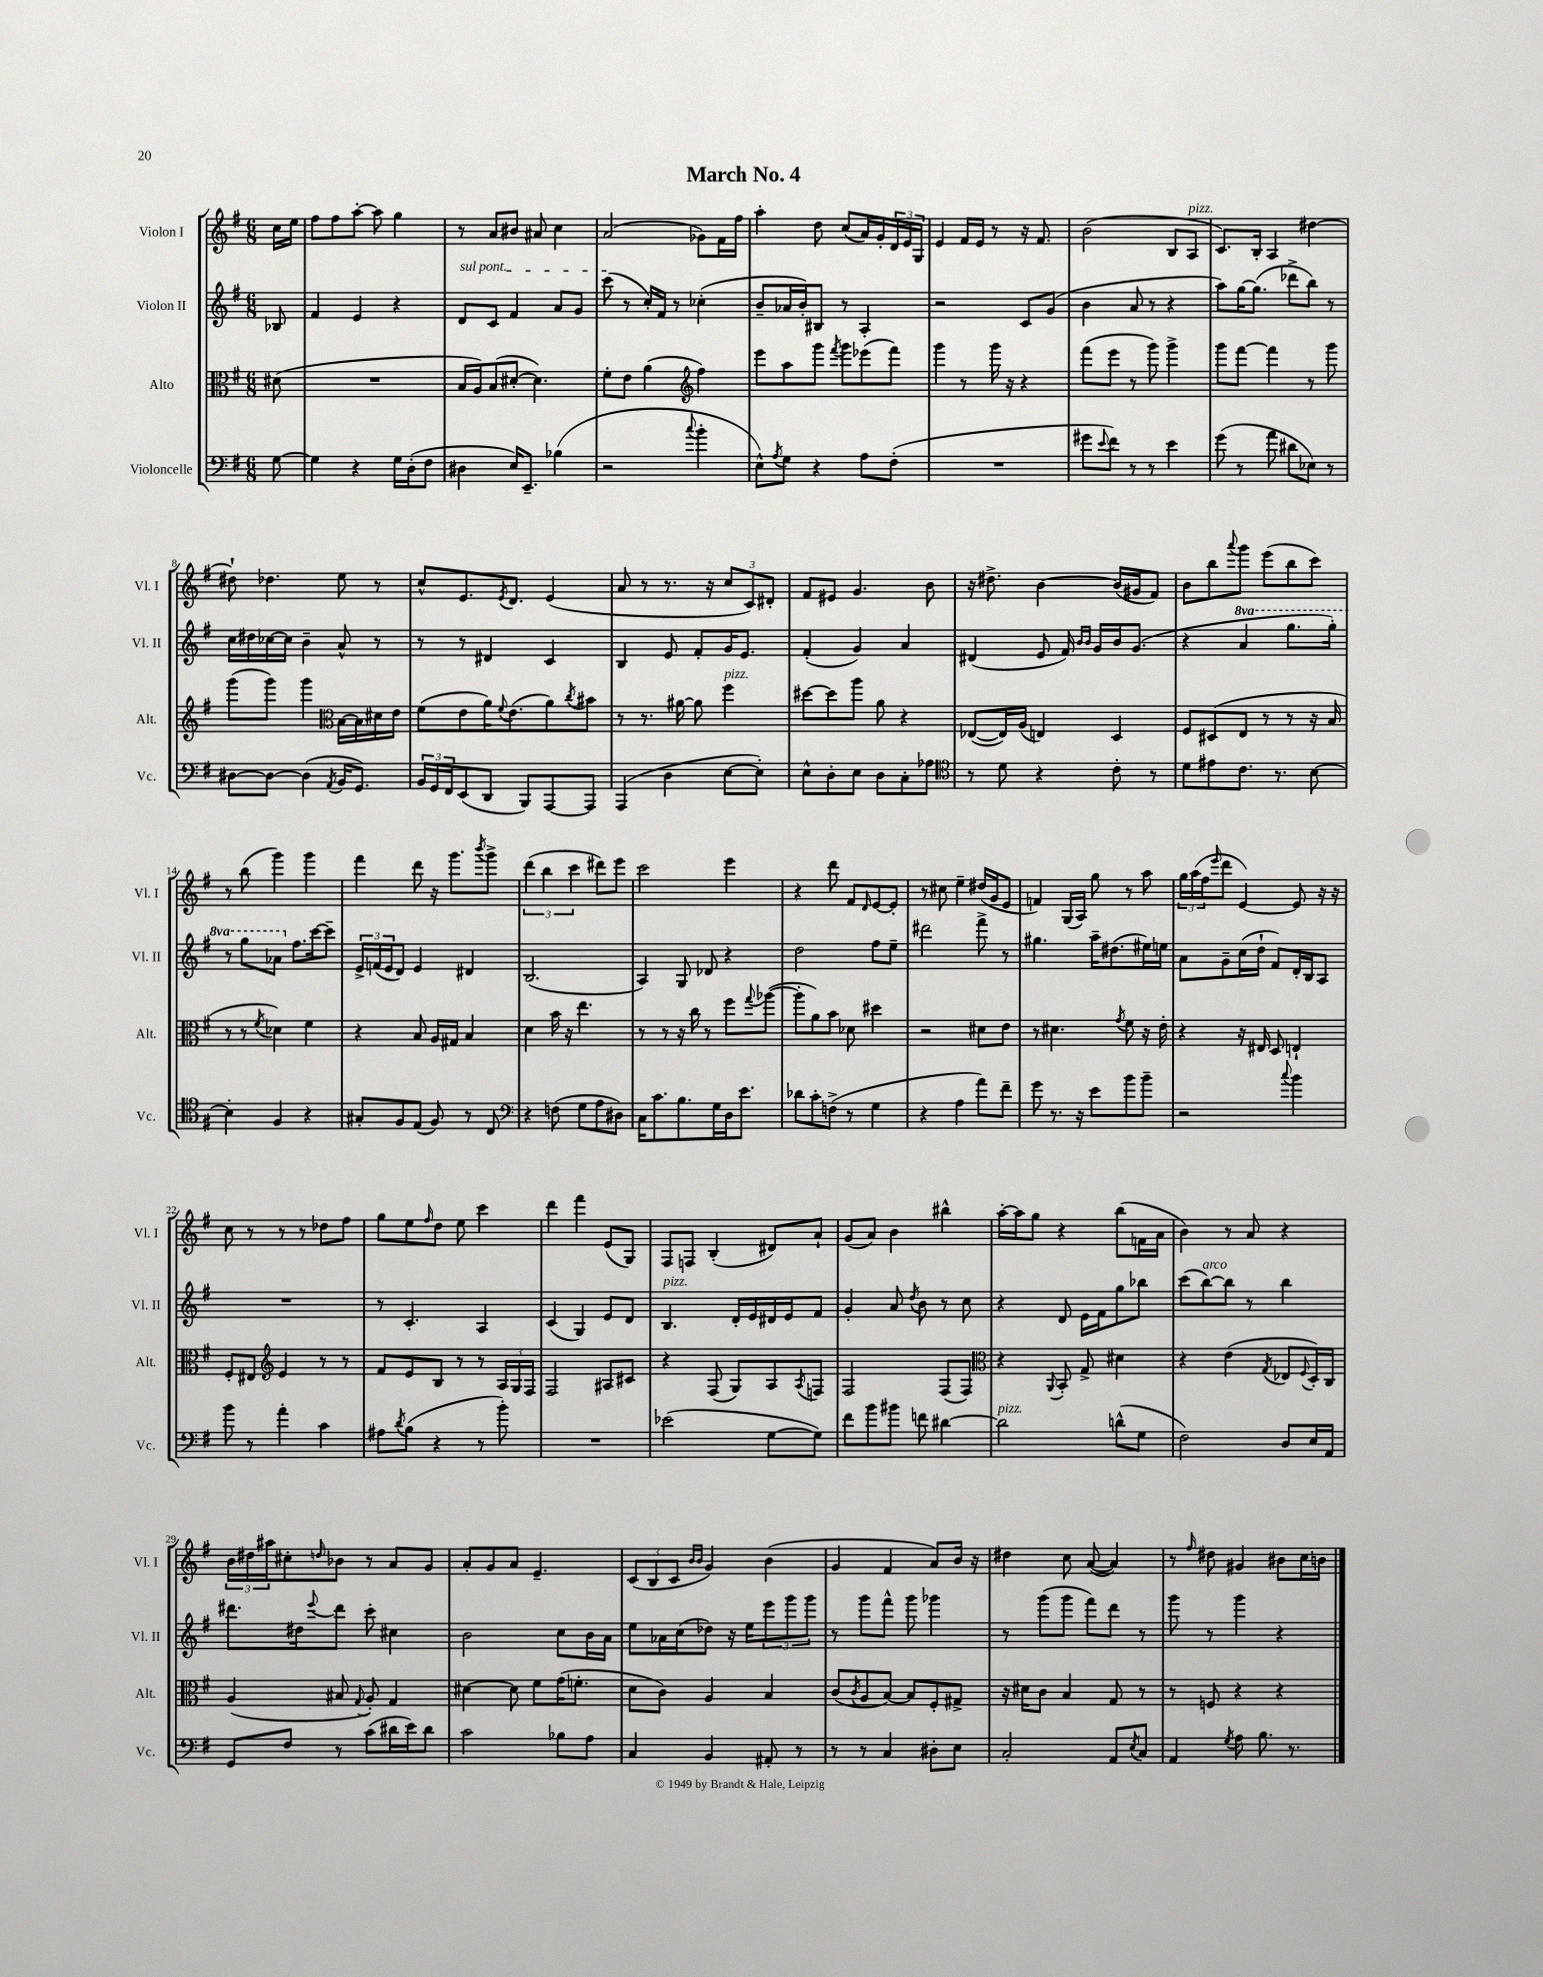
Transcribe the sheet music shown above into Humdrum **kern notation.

**kern	**kern	**kern	**kern
*part4	*part3	*part2	*part1
*staff4	*staff3	*staff2	*staff1
*I"Violoncelle	*I"Alto	*I"Violon II	*I"Violon I
*I'Vc.	*I'Alt.	*I'Vl. II	*I'Vl. I
*clefF4	*clefC3	*clefG2	*clefG2
*k[f#]	*k[f#]	*k[f#]	*k[f#]
*M6/8	*M6/8	*M6/8	*M6/8
=	=	=	=
[8G\	(8d#X\	8B-X/	16cc\LL
.	.	.	16ee\JJ
=1	=1	=1	=1
4G\]	2.r	4f#/	8ff#\L
.	.	.	8ff#\
4r	.	4e/	[8aa'\J
.	.	.	8aa\]
16G\LL	.	4r	4gg\
(16D'\J	.	.	.
8F#\J	.	.	.
=2	=2	=2	=2
!	!	!LO:TX:a:i:t=sul pont.	!
4D#X\	16B/LL	8d/L	8r
.	16A/J)	.	.
.	(8B/	8c/J	8a/L
16E/KL)	[8d#X'/J	4f#/	8b#X/J
8.EE~/J	.	.	.
.	4.d#\])	.	8a#X/
(4B-X\	.	8a/L	4cc\
.	.	8g/J	.
=3	=3	=3	=3
2r	8f#'\L	(8ccc\	(2a/
.	8e\J	8r	.
.	(4a\	16cc'/LL)	.
.	.	16f#/JJ	.
.	.	8r	.
8qqcc/	.	.	.
*	*clefG2	*	*
4b'\	4ff#\)	(4cc-X'\	8g-X\L)
.	.	.	16f#\L
.	.	.	16ff#\JJ
=4	=4	=4	=4
8E^^\L)	8eee\L	8b~/L	4aa'\
8qA/	.	.	.
8G\J	8aa\	16a-X/L	.
.	.	16b'/J)	.
4r	8ggg\J	8B#X/J	8dd\
.	8qfff#/	.	.
.	8ggg\L	8r	(8cc/L
8A\L	(8eee-X\	4A'/	16a/L)
.	.	.	16g'/
(8F#'\J	8fff#\J)	.	24d/
.	.	.	24e/
.	.	.	24G/JJ
=5	=5	=5	=5
2.r	4ggg\	2r	4e/
.	8r	.	16f#/LL
.	.	.	16e/JJ
.	16ggg\	.	8r
.	16r	.	.
.	4r	8c/L	16r
.	.	.	8.f#/
.	.	(8g/J	.
=6	=6	=6	=6
8g#X\L	(8fff#\L	4b\	(2b\
8qqe/	.	.	.
8f#\J)	8eee\J	.	.
8r	8r	8a/	.
8r	8ggg\)	8r	.
4e\	4ggg^\	4r	8B/L
!	!	!	!LO:TX:a:i:t=pizz.
.	.	.	8A/J
=7	=7	=7	=7
(8g\	8ggg\L	8aa\L)	8.c/L)
8r	[8fff#\J	[16gg\K	.
.	.	(8.gg\J]	16B'/Jk
8a\	4fff#\]	.	4A/
8d#X\L	.	8ddd-X^\L	.
8E-X\J)	8r	8bb\J)	[4dd#X\
8r	8ggg\	8r	.
!!LO:LB:g=z
=8	=8	=8	=8
[8D#X\L	(8ggg\L	16cc\LL	8dd#X`\]
.	.	16dd#X\	.
8D#\J_	8ggg\J)	[16cc-X\	4.dd-X\
.	.	16cc-\JJ]	.
(4D#\]	4ggg\	4b~\	.
8qAA/	.	.	.
*	*clefC3	*	*
16BB/KL	[16B\LL	8a^^/	8ee\
8.GG/J)	16B\]	.	.
.	16d#X\	8r	8r
.	16e\JJ	.	.
=9	=9	=9	=9
24BB/LL	(8f#\L	8r	8cc^^/L
24GG/	.	.	.
24FF#/J	.	.	.
(8EE/	8e\	8r	8.e/
8DD/J	16a\K)	4d#X/	.
.	8qqf#/	.	8qe/
.	(8.e\	.	8.d/J
8BBB/L)	.	.	.
[8AAA/	8a\)	4c/	(4e/
.	8qcc/	.	.
8AAA/J]	8b#X\J	.	.
=10	=10	=10	=10
(4AAA/	8r	4B/	8a/
.	8.r	.	8r
4D\	.	8e/	8.r
.	[16a#X\	.	.
.	8a#\]	8f#'/L	.
.	.	.	16r
!	!LO:TX:a:i:t=pizz.	!	!
[8E\L	4ff#\	16g/K	12cc/L
.	.	8.e/J	.
.	.	.	12c/)
8E'\J])	.	.	.
.	.	.	12d#X'/J
=11	=11	=11	=11
8E^^\L	[8dd#X\L	(4f#'/	8f#/L
8D'\	8dd#\]	.	8e#X/J
8E\J	8aa\J	4g/)	4.g/
8D\L	8a\	.	.
8C'\	4r	4a/	.
8A-X\J	.	.	8b\
=12	=12	=12	=12
*clefC4	*	*	*
8r	([8E-X/L	(4d#X/	16r
.	.	.	8.dd#X^\
8d\	16E-/L])	.	.
.	(16A/JJ	.	.
4r	4En/)	8e/	[4b\
.	.	16f#/)	.
.	.	16qqb/LL	.
.	.	16qqb/JJ	.
.	.	16g/LL	.
8c'\	4D/	16b/J	(16b/LL]
.	.	(8.g/J	16g#X/J
8r	.	.	8f#/J)
=13	=13	=13	=13
8d\L	8F#/L	4r	8b\L
8e#X\	(8D#X/	.	8bb\
.	.	.	8qqaaa/
*	*	*8va	*
8.c\J	8E/J	4aa/	8ggg\J
.	8r	.	(8eee\L
8.r	.	.	.
.	8r	8.ggg\L	8bb\
[8B\	16r	.	8ccc\J)
.	16B/	16ggg'\Jk)	.
!!LO:LB:g=z
=14	=14	=14	=14
4B'\]	8r	8r	8r
.	8r	8ggg\L	(8bb\
.	8qf#/	.	.
4F#/	4d-X\)	8aa-X\J	4ggg\)
*	*	*X8va	*
.	.	8.ff#\L	.
4r	4f#\	.	4ggg\
.	.	[16ccc\k	.
.	.	8ccc~\J]	.
=15	=15	=15	=15
8G#X'/L	4r	24e^/LL	4fff#\
.	.	(24fn/	.
.	.	24e/J	.
8F#/	.	8d/J)	.
(8E/J	8B/	4e/	8ddd\
8F#/)	16A/LL	.	16r
.	16G#X/JJ	.	8.ggg\L
8r	4B/	4d#X/	.
.	.	.	8qbbb/
8C/	.	.	8ggg^\J
=16	=16	=16	=16
*clefF4	*	*	*
4r	4d\	(2.B/	(6ddd\
.	.	.	6bb\
(8Fn\	16b\	.	.
.	16r	.	.
.	.	.	6ccc\
8G\L	4.ee\	.	.
8A\	.	.	8ddd#X\L)
8D#X\J)	.	.	8eee\J
=17	=17	=17	=17
16C\KL	8r	4A/)	2ccc\
8.c\	.	.	.
.	8r	.	.
8.B\	16r	8G/	.
.	16cc\	.	.
.	8r	8d-X/	.
16G\L	.	.	.
16D\J	8ff#\L	4r	4eee\
8.e\J	.	.	.
.	8qqgg/	.	.
.	([8aa-X\J	.	.
=18	=18	=18	=18
8d-X\L	8aa-'\L]	2dd\	4r
8c'\	8a\)	.	.
(8Fn^\J	8b\J	.	8ddd\
8r	8d-X\	.	8f#/L
.	.	.	16qqd/
4G\	4dd#X\	8ff#\L	[8e/
.	.	8ee~\J	8e'/J]
=19	=19	=19	=19
4r	2r	2ddd#X\	8r
.	.	.	8cc#X\
4A\	.	.	4ee~\
8a\L)	8d#X\L	8fff#^\	(16dd#X/LL
.	.	.	16g/J
8f#~\J	8e\J	8r	8e/J
=20	=20	=20	=20
8g\	8r	4.gg#X\	4fn/)
8.r	4.d#X\	.	.
.	.	.	(16G/LL
16r	.	.	16A/JJ)
8e\L	.	16aa~\KL	8gg\
.	.	(8.dd#X\	.
.	8qg/	.	.
8b\	8f#\	.	8r
8b~\J	16r	16ee#X\L)	8aa\
.	16e'\	16een\JJ	.
=21	=21	=21	=21
2r	4r	8a\L	24gg\LL
.	.	.	(24aa\
.	.	.	24ff#\J
.	.	.	16qqeee/
.	.	8g~\	8ddd\J
.	16r	(16cc\L	[4e/)
.	16E#X/	16dd`\JJ	.
.	8D/	8f#/L)	.
8qqcc/	.	.	.
4b\	4En`/	16d'/L	8e/]
.	.	16B/J	.
.	.	8A/J	16r
.	.	.	16r
!!LO:LB:g=z
=22	=22	=22	=22
8b\	8F#'/L	2.r	8cc\
8r	8E#X/J	.	8r
*	*clefG2	*	*
4a'\	4e/	.	8r
.	.	.	8r
4c\	8r	.	8dd-X\L
.	8r	.	8ff#\J
=23	=23	=23	=23
8A#X\L	8f#/L	8r	8gg\L
8qd/	.	.	.
(8B\J	8e/	4.c'/	8ee\
.	.	.	16qqff#/
4r	8B/J	.	8dd\J
.	8r	.	8ee\
8r	8r	4A/	4ccc\
8b'\)	24A/LL	.	.
.	24G/	.	.
.	24F#/JJ	.	.
=24	=24	=24	=24
2.r	2F#/	(4c/	4ddd\
.	.	4G/)	4fff#\
.	8A#X/L	8e/L	(8e/L
.	8c#X/J	8d/J	8G/J)
=25	=25	=25	=25
!	!	!LO:TX:a:i:t=pizz.	!
(2e-X\	4r	4.B/	8F#/L
.	.	.	8Fn/J
.	(8F#/	.	(4B'/
.	8G/L)	16d'/LL	.
.	.	16e/	.
[8G\L	8A/	16d#X/	8d#X/L)
.	.	16e/J	.
.	8qA/	.	.
8G\J])	8Fn/J	8f#/J	8a`/J
=26	=26	=26	=26
8f#\L	2F#/	4g'/	(8g/L
8b\	.	.	8a/J)
8b#X\J	.	8a/	4b\
.	.	8qdd/	.
8fn\	.	8b\	.
[4d#X\	(8F#/L	8r	4bb#X^^\
.	8F#/J)	8cc\	.
=27	=27	=27	=27
*	*clefC3	*	*
!LO:TX:a:i:t=pizz.	!	!	!
2d#\]	4r	4r	[16aa'\LL
.	.	.	16aa\J]
.	.	.	8gg\J
.	8qqAA/	.	.
.	8BB'/	8d/	4r
.	8G^/	16e\LL	.
.	.	16f#\J	.
(8dn^^\L	4d#X\	8gg\	(8bb\L
8G\J	.	8bb-X\J	16fn\L
.	.	.	16a\JJ
=28	=28	=28	=28
2F#\)	4r	(8ccc\L	4b\)
!	!	!LO:TX:a:i:t=arco	!
.	.	[8bb\)	.
.	(4e\	8bb\J]	8r
.	.	8r	8a/
.	8qG/	.	.
8D/L	8E-X/L	4bb\	4r
.	8qqF#/	.	.
16E/L	16D'/L)	.	.
16AA/JJ	16C/JJ	.	.
!!LO:LB:g=z
=29	=29	=29	=29
8GG/L	(4A/	8.ddd#X\L	24b\LL
.	.	.	24dd#X\
.	.	.	24aa#X\J
8F#/J	.	.	8cc#X'\
.	.	16dd#X\k	.
.	.	8qqeee/	16qqddn/
8r	8B#X/	8ddd#\J	8b-X\J
.	8qqG/	.	.
(8c\L	8A'/)	8ccc'\	8r
16d#X\L	4G/	4cc#X\	8a/L
16e\J)	.	.	.
8d#\J	.	.	8g/J
=30	=30	=30	=30
2c\	[4d#X\	2b\	8a'/L
.	.	.	8g/
.	8d#\]	.	8a/J
.	8f#\L	.	4.e~/
8B-X\L	(16g\K	8cc\L	.
.	8.fn'\J	.	.
8A\J	.	16b\L	.
.	.	16a\JJ	.
=31	=31	=31	=31
4C/	8d\L	8ee\L	(12c/L
.	.	.	12B/
.	8c\J)	16a-X\L	.
.	.	.	12c/J
.	.	(16cc\J	.
.	.	.	16qqb/LL
.	.	.	16qqb/JJ
4BB/	4A/	8dd-X\J)	4g/)
.	.	16r	.
.	.	16ee\KL	.
8AA#X'/	4B/	12eee\	(4b\
.	.	12ggg\	.
8r	.	.	.
.	.	12ggg\J	.
=32	=32	=32	=32
8r	(8c/L	8r	4g/
.	8qc/	.	.
8r	8A/	8ggg\L	.
4C/	[8B/J)	8fff#^^\J	4f#/
.	8B/L]	8ggg\	.
8D#X'\L	8F#'/	4ggg-X\	8a/L)
8E\J	8G#X^/J	.	16b/Jk
.	.	.	16r
=33	=33	=33	=33
2C'/	16r	8r	4dd#X\
.	16d#X\KL	.	.
.	8c\J	(8ggg\L	.
.	4B/	8ggg\J	8cc\
.	.	8fff#\L)	([8a/
8AA/L	8G/	8ddd\J	4a/])
8qE/	.	.	.
8C/J	8r	8r	.
=34	=34	=34	=34
4AA/	8r	8ggg\	8r
.	.	.	16qqff#/
.	8Fn/	8r	8dd#X\
8qG/	.	.	.
8A\	4r	4ggg\	4g#X/
8.B\	.	.	.
.	4r	4r	8b#X\L
8.r	.	.	.
.	.	.	16cc\L
.	.	.	16bn\JJ
==	==	==	==
*-	*-	*-	*-
